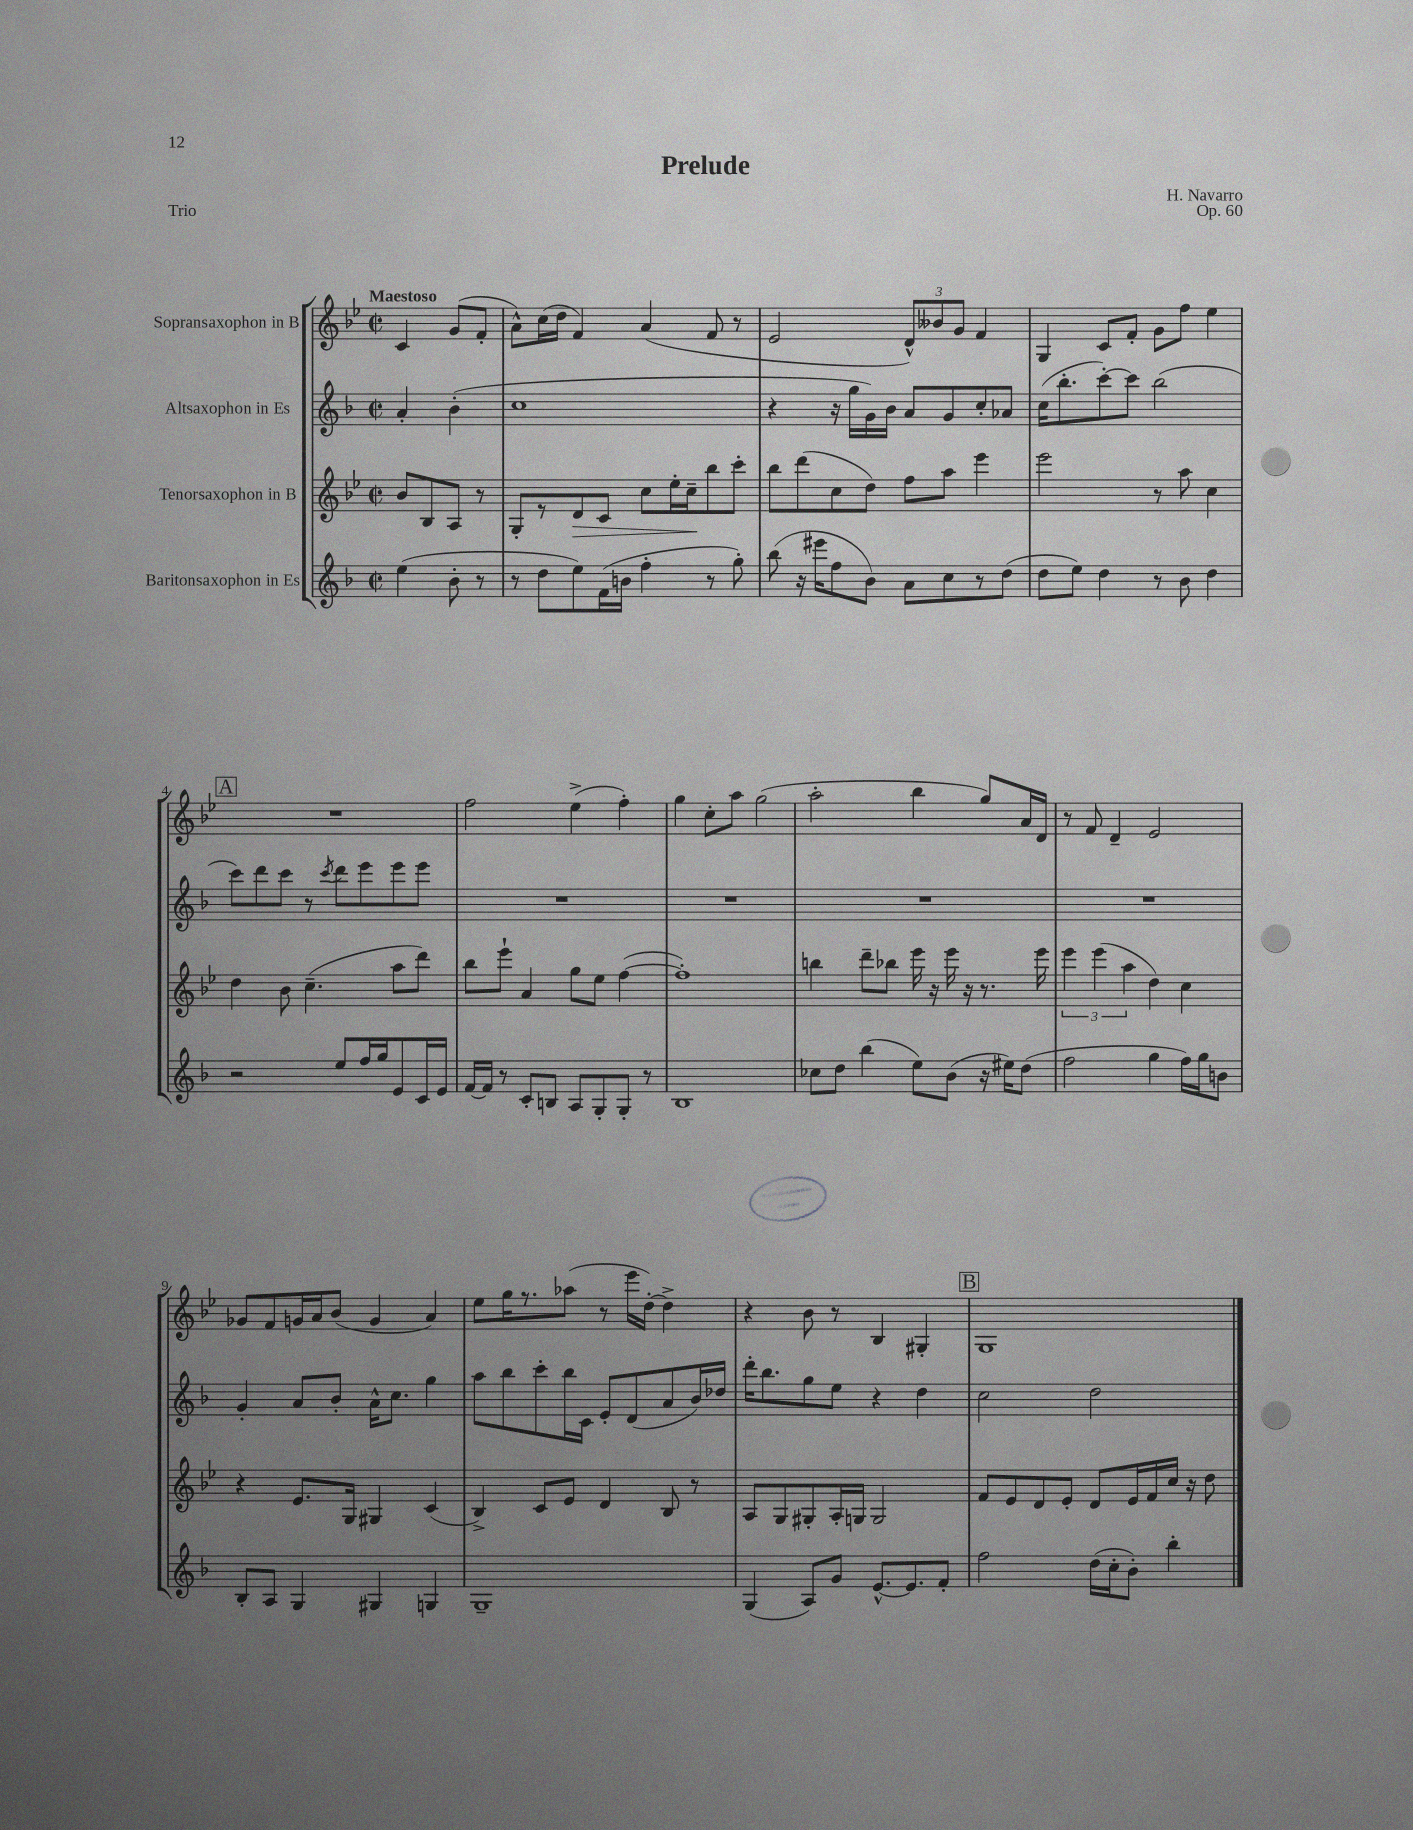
\header { title = "Prelude" composer = "H. Navarro" opus = "Op. 60" piece = "Trio" }
<<
\new StaffGroup <<
\new Staff = "s0" \with { instrumentName = "Sopransaxophon in B" } {
    \clef treble \key bes \major \defaultTimeSignature \time 2/2 \partial 2 \tempo "Maestoso"
    \autoBeamOff c'4 g'8[( f'8]-. |
    a'8[-^) c''16( d''16] f'4) a'4( f'8 r8 |
    ees'2 \tuplet 3/2 { d'8[-^) beses'8 g'8] } f'4 |
    g4 c'8[ f'8]-. g'8[ f''8] ees''4 |
    \mark \markup { \box "A" } R1 |
    f''2 ees''4->( f''4-.) |
    g''4 c''8[-. a''8] g''2( |
    a''2-. bes''4 g''8[) a'16 d'16] |
    r8 f'8 d'4-- ees'2 |
    ges'8[ f'8 g'16 a'16 bes'8]( g'4 a'4) |
    ees''8[ g''16 r8. aes''8]( r8 ees'''16[ d''16]~-.) d''4-> |
    r4 bes'8 r8 bes4 gis4-. |
    \mark \markup { \box "B" } g1 \bar "|." |
}
\new Staff = "s1" \with { instrumentName = "Altsaxophon in Es" } {
    \clef treble \key f \major \defaultTimeSignature \time 2/2 \partial 2
    \autoBeamOff a'4-. bes'4-.( |
    c''1 |
    r4 r16 g''16[ g'16) bes'16] a'8[ g'8 c''8-. aes'8] |
    c''16[( bes''8.-. c'''8~-.) c'''8] bes''2( |
    \mark \markup { \box "A" } c'''8[) d'''8 c'''8] r8 \acciaccatura { c'''8 } d'''8[ e'''8 e'''8 e'''8] |
    R1 |
    R1 |
    R1 |
    R1 |
    g'4-. a'8[ bes'8]-. a'16[-^ c''8.] g''4 |
    a''8[ bes''8 c'''8-. bes''16 c'16] e'8[-. d'8( a'8 bes'16) des''16] |
    d'''16[-. bes''8. g''8 e''8] r4 d''4 |
    \mark \markup { \box "B" } c''2 d''2 \bar "|." |
}
\new Staff = "s2" \with { instrumentName = "Tenorsaxophon in B" } {
    \clef treble \key bes \major \defaultTimeSignature \time 2/2 \partial 2
    \autoBeamOff bes'8[ bes8 a8] r8 |
    g8[-. r8 d'8\> c'8] c''8[ ees''16-. c''16--\! bes''8 c'''8]-. |
    bes''8[ d'''8( c''8 d''8]) f''8[ a''8] ees'''4 |
    ees'''2 r8 a''8 c''4 |
    \mark \markup { \box "A" } d''4 bes'8 c''4.--( a''8[ d'''8]) |
    bes''8[ ees'''8]-! a'4 g''8[ ees''8] f''4~( |
    f''1-.) |
    b''4 d'''8[-- bes''8] ees'''16 r16 ees'''16 r16 r8. ees'''16 |
    \tuplet 3/2 { ees'''4 ees'''4( a''4 } d''4) c''4 |
    r4 ees'8.[ g16] gis4 c'4( |
    bes4->) c'8[ ees'8] d'4 bes8 r8 |
    a8[ g8 gis8-. a16-. g16] g2 |
    \mark \markup { \box "B" } f'8[ ees'8 d'8 ees'8]-. d'8[ ees'16 f'16 c''16] r16 d''8 \bar "|." |
}
\new Staff = "s3" \with { instrumentName = "Baritonsaxophon in Es" } {
    \clef treble \key f \major \defaultTimeSignature \time 2/2 \partial 2
    \autoBeamOff e''4( bes'8-. r8 |
    r8 d''8[ e''8) f'16( b'16] f''4-. r8 g''8-.) |
    bes''8( r16 eis'''16[ f''8 bes'8]) a'8[ c''8 r8 d''8]( |
    d''8[ e''8]) d''4 r8 bes'8 d''4 |
    \mark \markup { \box "A" } r2 e''8[ f''16 g''16 e'8 c'16 e'16] |
    f'16[~ f'16] r8 c'8[-. b8] a8[ g8-. g8]-. r8 |
    bes1 |
    ces''8[ d''8] bes''4( e''8[) bes'8]( r16 eis''16[) d''8]( |
    f''2 g''4 f''16[) g''16 b'8] |
    bes8[-. a8] g4 gis4 g4 |
    g1-- |
    g4( a8[) g'8] e'8.[~-^ e'8. f'8]-. |
    \mark \markup { \box "B" } f''2 d''16[( c''16-. bes'8]-.) bes''4-. \bar "|." |
}
>>
>>
